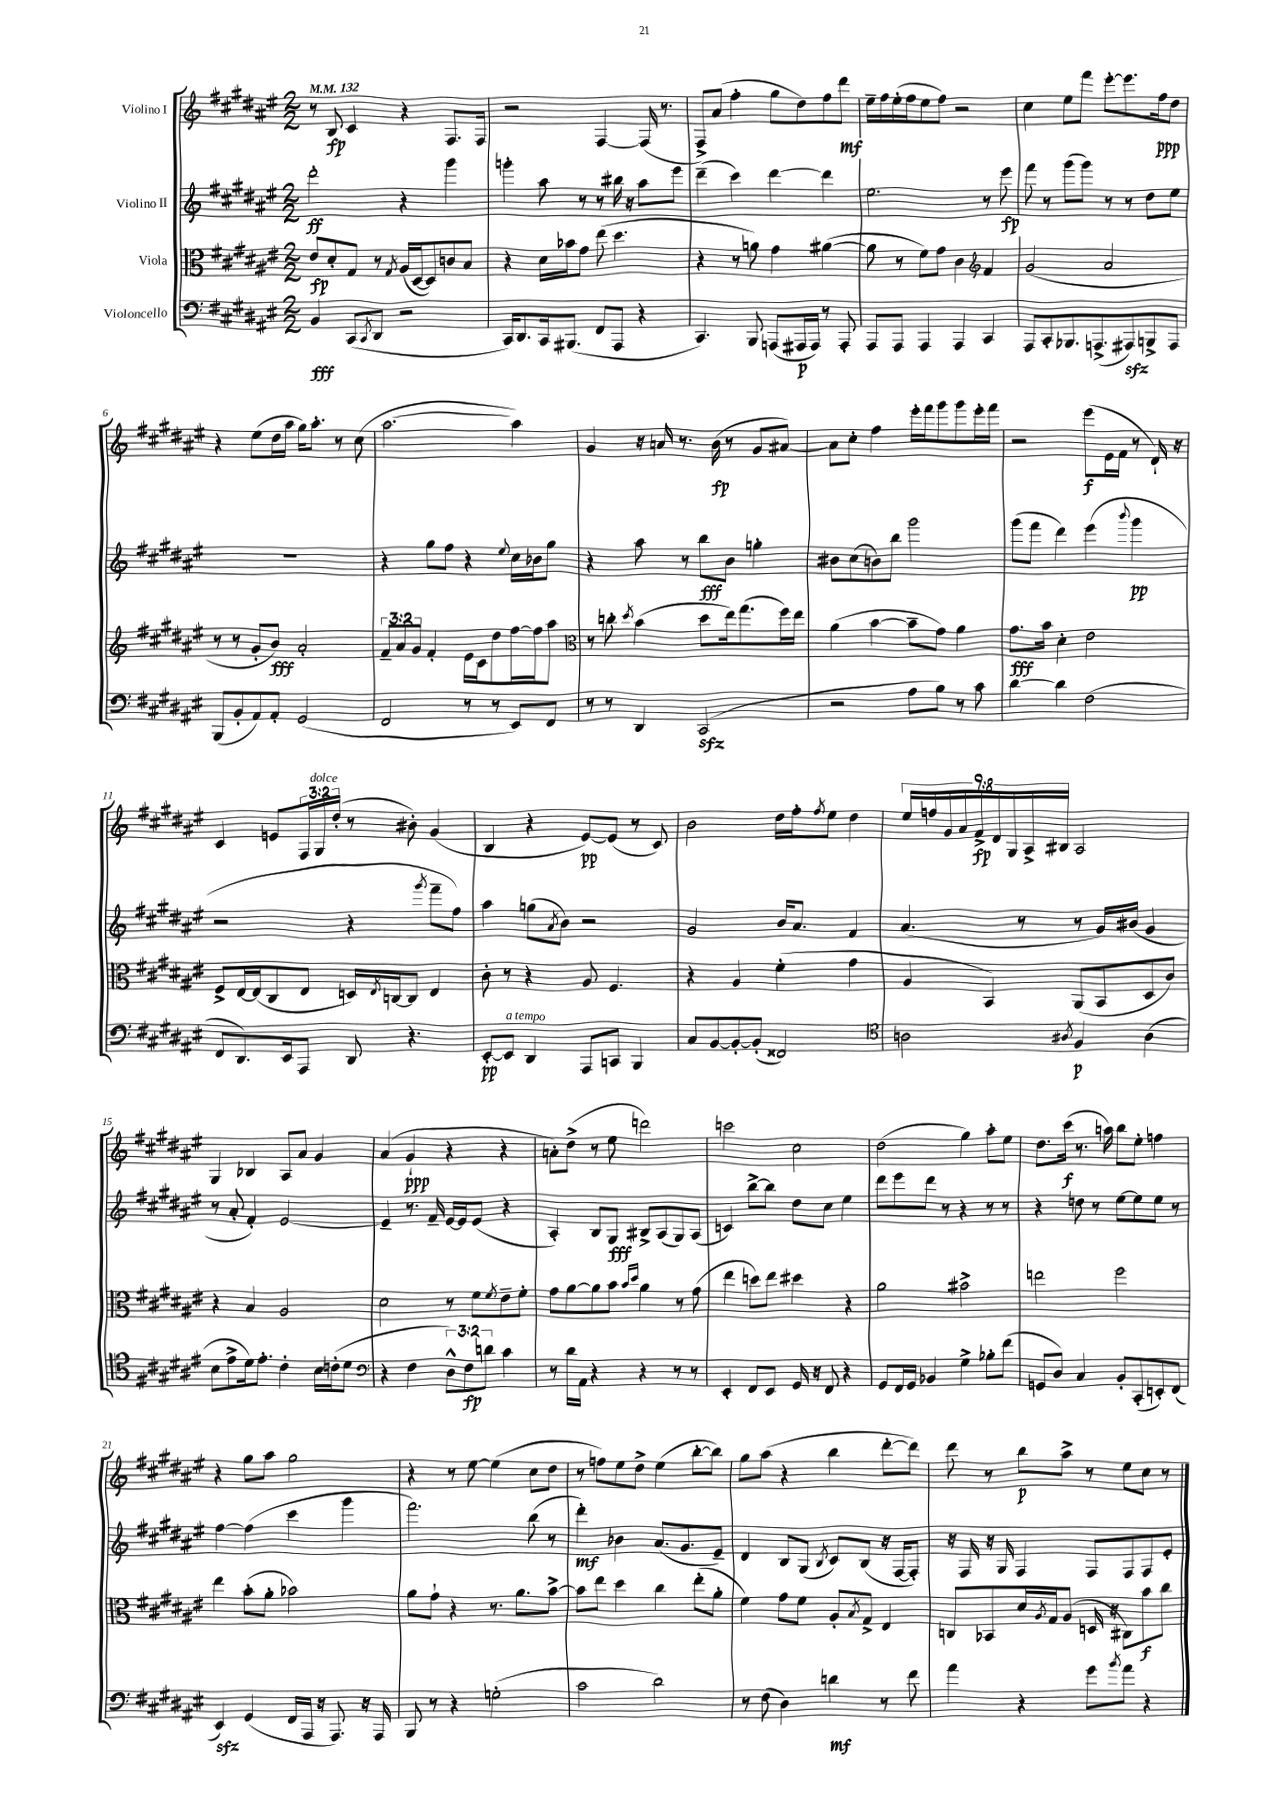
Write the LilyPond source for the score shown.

<<
\new StaffGroup <<
\new Staff = "s0" \with { instrumentName = "Violino I" } {
    \clef treble \key fis \major \numericTimeSignature \time 2/2 \override Staff.TupletNumber.text = #tuplet-number::calc-fraction-text \tempo 4 = 132
    r8 b8\fp cis'4 r4 fis8. fis16 |
    r2 fis4~ fis16( r8. |
    fis8->) ais'8( fis''4-. gis''8 dis''8) fis''8 dis'''8\mf |
    eis''16-- fis''16 eis''16-.( fis''16 eis''8 fis''8) r2 |
    cis''4 eis''8 fis'''8 eis'''8~-. eis'''8. fis''16\ppp dis''8 |
    r4 eis''8( dis''16 ais''16 gis''16) ais''8.-. r8 cis''8( |
    ais''2.~ ais''4) |
    gis'4 r16 a'16 r8. b'16\fp( r8 gis'8 ais'8~) |
    ais'8 cis''8-. fis''4 eis'''16-. fis'''16 gis'''8 gis'''8 eis'''16-. fis'''16 |
    r2 eis'''8\f( eis'16 fis'16 r8 dis'16-!) r16 |
    cis'4 e'8 \tuplet 3/2 { fis16 gis16^\markup { \italic "dolce" } dis''16-.( } r8 bis'8-.) gis'4( |
    b4 r4 eis'8~\pp) eis'8( r8 cis'8) |
    b'2 dis''16 fis''16-. \acciaccatura { fis''8 } eis''8 dis''4 |
    \tuplet 9/8 { eis''16 f''16 gis'16 ais'16 fis'16->\fp dis'16 gis16 ais16-> bis16 } ais2 |
    gis4 bes4 ais8 ais'8 gis'4 |
    ais'4( gis'4-!\ppp r4 r4 |
    a'8-.) dis''8->( r8 eis''8 d'''2) |
    c'''2 cis''2 |
    dis''2( gis''4) ais''8-. eis''8 |
    dis''8. cis'''16\f( r8. a''16) b''8 eis''8-. f''4 |
    r4 gis''8 ais''8 gis''2 |
    r4 r8 eis''8~ eis''4( cis''8 dis''8 |
    r8 f''8) eis''8 dis''8-> eis''4( b''8~-. b''8) |
    gis''8 ais''8( r4 b''4 dis'''8~-. dis'''8) |
    dis'''8 r8 b''8\p ais''8-> r8 eis''8 cis''8 r8 \bar "|." |
}
\new Staff = "s1" \with { instrumentName = "Violino II" } {
    \clef treble \key fis \major \numericTimeSignature \time 2/2
    dis'''2-.\ff r4 gis'''4 |
    g'''4-. ais''8 r8 r8 bis''16 r16 ais''8 eis'''8 |
    dis'''4--( cis'''4) dis'''4~ dis'''4 |
    eis''2. r8 eis'''8\fp |
    fis'''8 r8 gis'''8( gis'''8) r8 r8 dis''8 eis''8 |
    R1 |
    r4 gis''8 fis''8 r4 \appoggiatura { eis''8 } cis''16 bes'16 gis''8 |
    r4 ais''8 r8 b''8\fff b'8 g''4-. |
    bis'8 cis''8( b'8) b''8 gis'''2 |
    gis'''8( fis'''8 dis'''4) eis'''4( \appoggiatura { b'''8 } gis'''4\pp |
    r2 r4 \acciaccatura { gis'''8 } fis'''8-- fis''8) |
    ais''4 g''8( \acciaccatura { ais'8 } b'8) r2 |
    gis'2 b'16 ais'8. fis'4 |
    ais'4.( r8 r8 gis'16) bis'16( gis'4 |
    r8 ais'8-. fis'4-.) eis'2~ |
    eis'4-- r8. fis'16-- eis'16~ eis'16 eis'8( r4 |
    ais4-.) b8 gis8\fff bis8-> ais8( gis8) ais8( |
    c'4) b''8~-> b''8 dis''8 cis''8 eis''4 |
    dis'''8 eis'''8 dis'''8 r8 r4 r8 r8 |
    r4 d''8 r8 eis''8~ eis''8 eis''8 r8 |
    fis''4~ fis''4( cis'''4 gis'''4 |
    fis'''2.) b''8( r8 |
    dis'''4-.\mf) bes'4 ais'8.( gis'8. eis'8--) |
    dis'4 b8 gis8( \acciaccatura { b8 } cis'8) b8( r16 fis16~ fis8-.) |
    r16 fis16 r16 gis16 fis4 fis8 fis8 fis8 eis'8-. \bar "|." |
}
\new Staff = "s2" \with { instrumentName = "Viola" } {
    \clef alto \key fis \major \numericTimeSignature \time 2/2 \override Staff.TupletNumber.text = #tuplet-number::calc-fraction-text
    eis'8\fp dis'8-. gis8 r8 \acciaccatura { gis8 } ais16( dis16~ dis8) c'8 b8 |
    r4 dis'16 bes'16 gis'8 eis''8( dis''4. |
    r4 r8 a'8) gis'4 ais'4~( |
    ais'8 r8 fis'8) gis'8 cis'4 \clef treble fis'4 |
    gis'2( ais'2 |
    r8 r8 gis'8-. b'8\fff) ais'2-. |
    \tuplet 3/2 { fis'8-- ais'8 gis'8 } fis'4-. eis'16 cis'16 dis''8 fis''16~ fis''16 ais''8 |
    \clef alto r8 c''8-. \acciaccatura { dis''8 } b'4( dis''8 eis''16) gis''8.( fis''16) eis''16 |
    ais'4( b'4~ b'8-- gis'8) ais'4 |
    gis'8.\fff b'16 dis'4-. eis'2 |
    fis8-> eis16~ eis16( cis8 eis8 d16) \acciaccatura { eis8 } c16~ c8 eis4 |
    cis'8-. r8 r4 ais8 fis4. |
    r4 ais4 fis'4-.( gis'4 |
    ais4 b,4) ais,8( b,8 dis8 cis'8) |
    r4 b4 ais2 |
    dis'2 r8 fis'8 \acciaccatura { fis'8 } eis'8-- fis'8-. |
    gis'8 ais'8~ ais'8 b'8 \grace { b'16 dis''16 } ais'4 r8 gis'8( |
    eis''4 d''8) eis''8 dis''4 r4 |
    ais'2 bis'2-> |
    e''2 fis''2 |
    eis''4 b'8-.( ais'8-. bes'2) |
    ais'8 gis'8-! r4 r8. ais'8. b'8~-> |
    b'8 eis''8 dis''4 cis''4 eis''8-.( ais'8-. |
    fis'4) gis'8 fis'8 ais8-. \acciaccatura { b8 } gis8-> eis4 |
    c8 bes,8 dis'16 \acciaccatura { ais8 } gis16 ais8( d16 r16 cis8) b'8\f cis''8 \bar "|." |
}
\new Staff = "s3" \with { instrumentName = "Violoncello" } {
    \clef bass \key fis \major \numericTimeSignature \time 2/2 \override Staff.TupletNumber.text = #tuplet-number::calc-fraction-text
    b,4\fff cis,8( \acciaccatura { cis,8 } dis,8 r2 |
    cis,16) dis,8. cis,16 bis,,8.( fis,8 ais,,8 r4 |
    cis,4.) b,,8 a,,8( ais,,16\p ais,,16) r8 ais,,8-. |
    ais,,8 ais,,8 ais,,4 ais,,4 cis,4 |
    ais,,8 cis,8-. bes,,8. a,,8.->( ais,,8\sfz) b,,8-> ais,,8 |
    b,,8( b,8-. ais,8) ais,8-. gis,2( |
    fis,2 r8 r8 eis,8) fis,8 |
    r8 r8 dis,4 cis,2\sfz( |
    r2 ais8 b8) r8 cis'8 |
    dis'4~ dis'4 fis2( |
    fis,8 dis,8.) eis,16 ais,,8 dis,8 r4. |
    eis,8~-.\pp eis,8^\markup { \italic "a tempo" } dis,4 ais,,8 c,8 b,,4 |
    cis8 b,8~ b,8~-. b,8-.( fisis,2) |
    \clef tenor a2 \acciaccatura { ais8 } fis4\p ais4( |
    b8 eis'8-> dis'16) eis'8.-. cis'4-. b16 c'16-.( dis'8 |
    \clef bass r4 fis4 \tuplet 3/2 { dis8-^) fis8\fp d'8 } cis'4 |
    r8 dis'16 ais,16 r4 r4 r8 r8 |
    eis,4-. fis,8 eis,8 gis,16 r16 fis,8 r4 |
    gis,8 fis,16 gis,16 bes,4 gis4-> bes8-. fis'8( |
    g,8 dis8) cis4 b,8-. cis,8-.( e,8-.) fis,8( |
    eis,4\sfz) gis,4( fis,16 ais,,16 r16 ais,,8.) r16 ais,,16 |
    b,,8 r8 r4 g2-.( |
    cis'2 dis'2) |
    r8 fis8( dis4) d'4\mf r8 fis'8 |
    ais'4 r4 gis'8 \acciaccatura { b'8 } ais'8 r4 \bar "|." |
}
>>
>>
